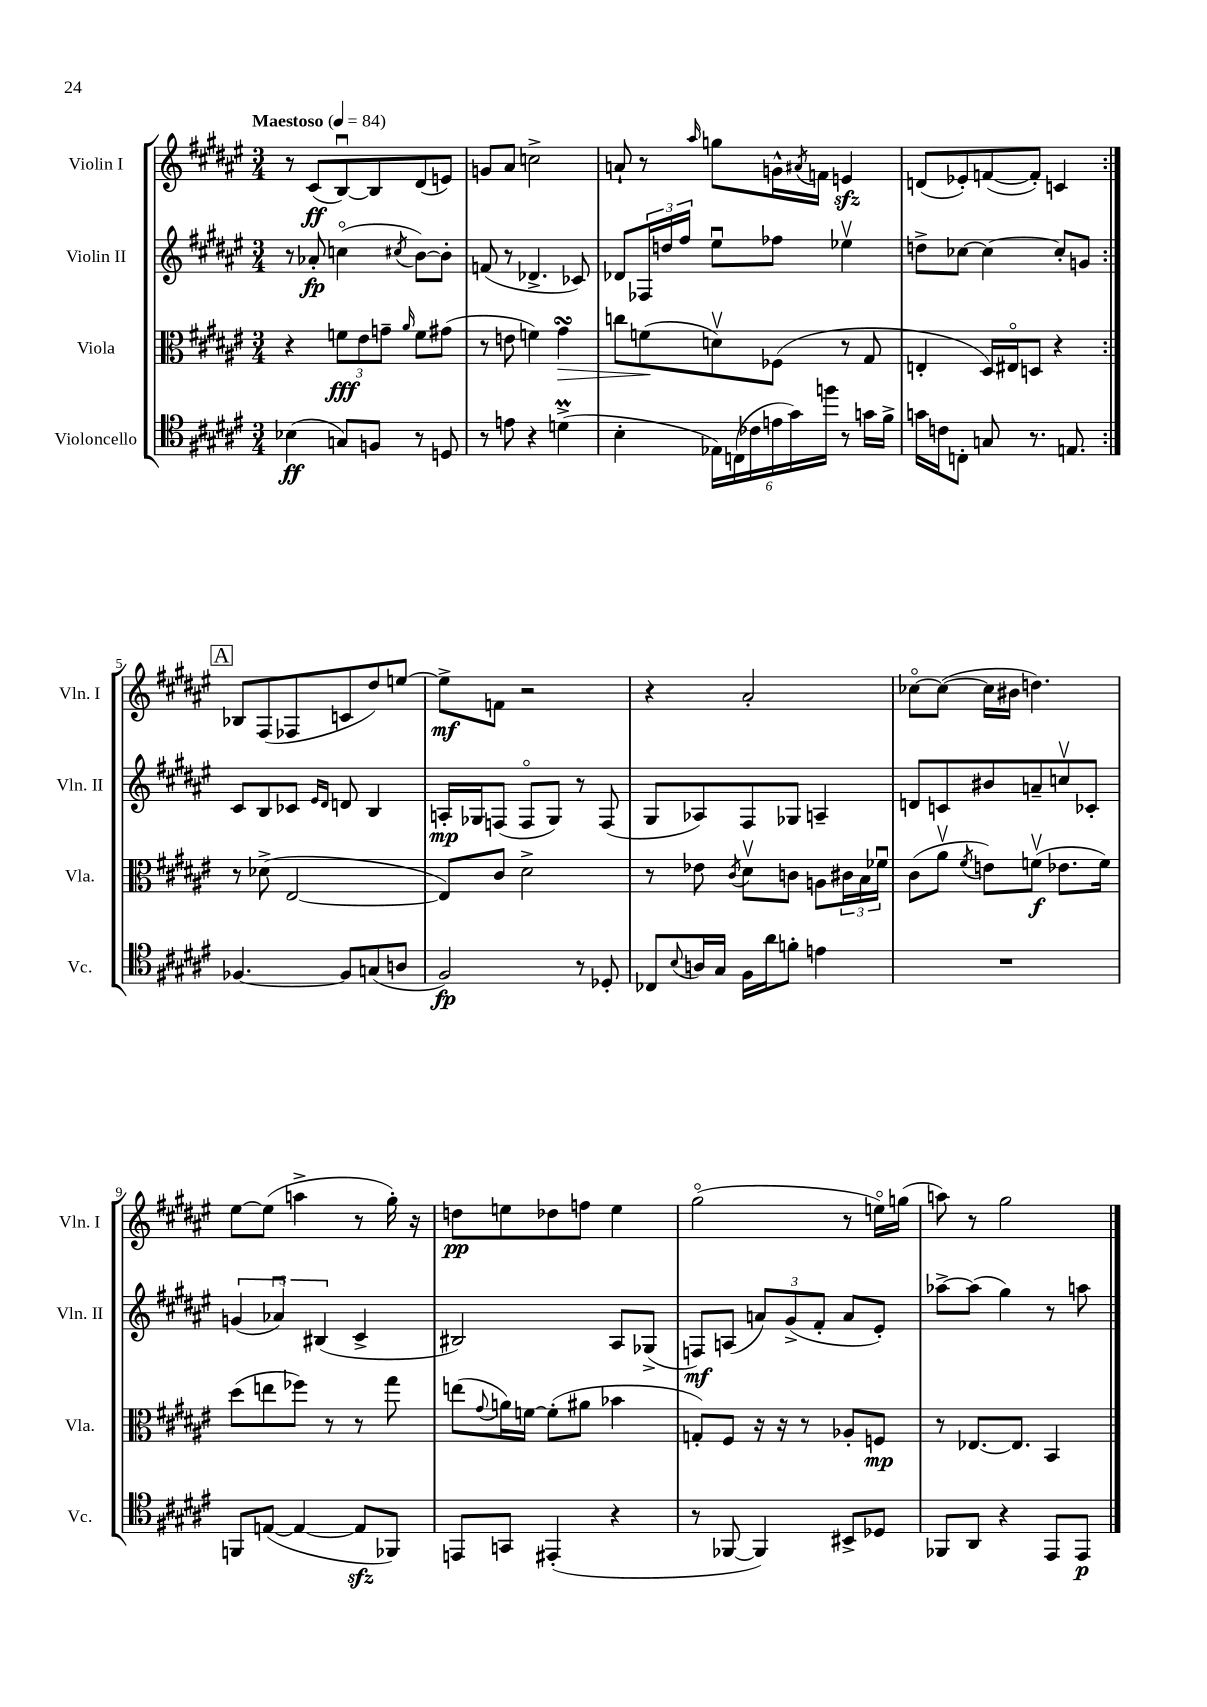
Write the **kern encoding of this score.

**kern	**kern	**kern	**kern
*staff4	*staff3	*staff2	*staff1
*clefC4	*clefC3	*clefG2	*clefG2
*k[f#c#g#d#a#e#]	*k[f#c#g#d#a#e#]	*k[f#c#g#d#a#e#]	*k[f#c#g#d#a#e#]
*M3/4	*M3/4	*M3/4	*M3/4
*MM84	*MM84	*MM84	*MM84
(4B-\	4r	8r	8r
.	.	8a-'/	(8c#/L
8G/L)	12f\L	(4cco\	[8Bu/)
.	12e#\	.	.
8F/J	.	.	8B/]
.	12g~\J	.	.
.	16qqa#/	8qcc#/	.
8r	8f\L	[8b\L)	(8d#/
8D/	(8g#\J	8b'\]J	8e/J)
=	=	=	=
8r	8r	(8f/	8g/L
8e\	8e\	8r	8a#/J
4r	4f\)	4.d-^/	2cc^\
(4d^\	4g#\	.	.
.	.	8c-/)	.
=	=	=	=
4B'\	8cc\L	8d-/L	8a`/
.	(8f\	24F-/L	8r
.	.	24dd/	.
.	.	24ff#/JJ	.
.	.	.	16qqaa#/
24E-\LL)	8dv\)	8ee#u\L	8gg\L
(24C\	.	.	.
24c-\	.	.	.
24e\	(8F-\J	8ff-\J	16g^^\L
24g#\)	.	.	.
.	.	.	8qa#/
.	.	.	16f\JJ
24ff\JJ	.	.	.
8r	8r	4ee-v\	4e/
16g\LL	8G#/	.	.
16f#^\JJ	.	.	.
=	=	=	=
16g\LL	4E'/	8dd^\L	(8d/L
16c\J	.	.	.
8C'\J	.	[8cc-\J	8e-'/)
8G/	16D#/LL)	4cc-\_	([8f/
.	16E#o/J	.	.
8.r	8D/J	.	8f'/]J)
.	4r	8cc-'/]L	4c/
8.E/	.	.	.
.	.	8g/J	.
=:|!	=:|!	=:|!	=:|!
[4.F-/	8r	8c#/L	8B-/L
.	(8d-^\	8B/	(8F#/
.	[2E#/	8c-/J	8F-/
.	.	16qqe#/LL	.
.	.	16qqd#/JJ	.
8F-/]L	.	8d/	8c/
(8G/	.	4B/	8dd#/)
8A/J	.	.	[8ee/J
=	=	=	=
2F#/)	8E#/]L)	16A'/LL	8ee^\]L
.	.	16G-/J	.
.	8c#/J	(8F/J	8f\J
.	2d#^\	8Fo/L	2r
.	.	8G-/J)	.
8r	.	8r	.
8D-'/	.	(8F/	.
=	=	=	=
8C-/L	8r	8G#/L	4r
8qqB/	.	.	.
16A/L	8e-\	8A-/)	.
16G#/JJ	.	.	.
.	8qc#/	.	.
16F#\LL	8d#v\L	8F#/	2a#'/
16a#\J	.	.	.
8f'\J	8c\J	8G-/J	.
4e\	8A\L	4A~/	.
.	24c#\L	.	.
.	24B\	.	.
.	24f-u\JJ	.	.
=	=	=	=
2.r	(8c#\L	8d/L	[8cc-o\L
.	8a#v\J	8c/	(8cc-\_J
.	8qf#/	.	.
.	8e\L)	8b#/	16cc-\]LL
.	.	.	16b#\JJ
.	(8fv\J	8a~/	4.dd\)
.	8.e-\L	8ccv/	.
.	.	8c-'/J	.
.	16f\Jk)	.	.
=	=	=	=
8FF/L	(8dd#\L	(6g/	[8ee#\L
([8E/J	8ee\	.	(8ee#\]J
.	.	6a-u/)	.
4E/_	8ff-\J)	.	4aa^\
.	.	(6B#/	.
.	8r	.	.
8E/]L	8r	4c#^/	8r
8FF-/J)	8gg#\	.	16gg#'\)
.	.	.	16r
=	=	=	=
8EE/L	(8ee\L	2B#/)	8dd\L
.	8qqg#/	.	.
8GG/J	16a\L)	.	8ee\
.	[16f\JJ	.	.
(4EE#'/	(8f'\]L	.	8dd-\
.	8a#\J	.	8ff\J
4r	4b-\	8A#/L	4ee\
.	.	(8G-^/J	.
=	=	=	=
8r	8G'/L)	8F/L)	(2gg#o\
[8FF-/	8F#/J	(8A/J	.
4FF-/])	16r	12a/L)	.
.	16r	.	.
.	.	(12g#^/	.
.	8r	.	.
.	.	12f#'/J	.
8BB#^/L	8A-'/L	8a/L	8r
8D-/J	8F/J	8e#'/J)	16eeo\LL)
.	.	.	(16gg\JJ
=	=	=	=
8FF-/L	8r	[8aa-^\L	8aa\)
8AA#/J	[8.E-/L	(8aa-\]J	8r
4r	.	4gg#\)	2gg#\
.	8.E-/]J	.	.
8EE#/L	4BB/	8r	.
8EE#/J	.	8aa\	.
==	==	==	==
*-	*-	*-	*-
